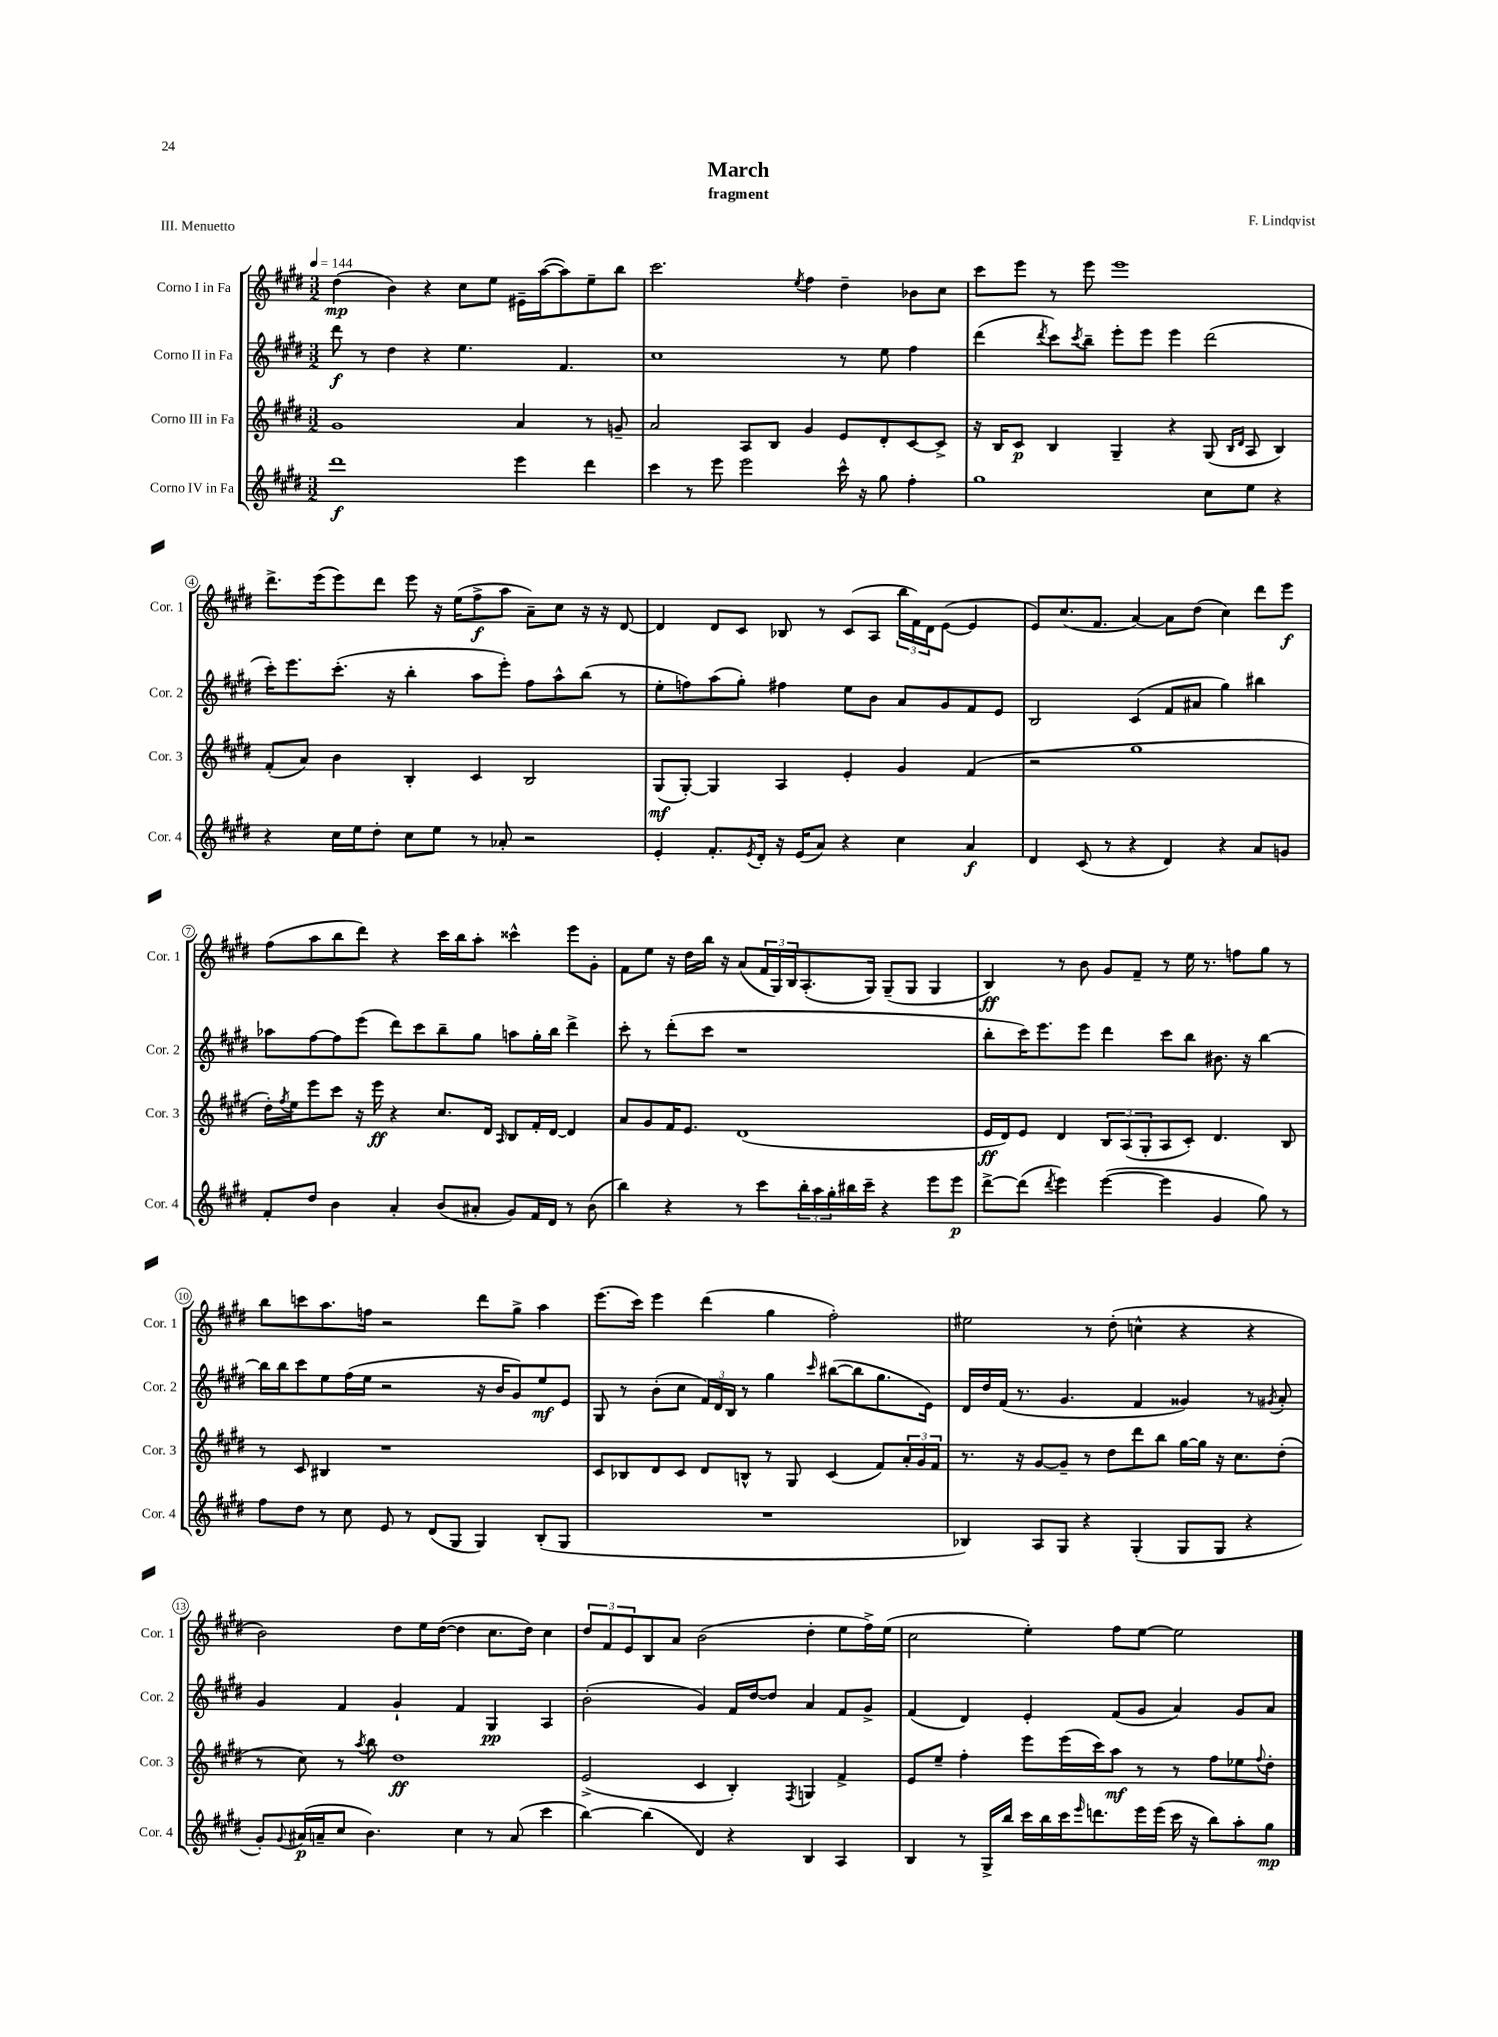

**kern	**kern	**kern	**kern
*staff4	*staff3	*staff2	*staff1
*clefG2	*clefG2	*clefG2	*clefG2
*k[f#c#g#d#]	*k[f#c#g#d#]	*k[f#c#g#d#]	*k[f#c#g#d#]
*M3/2	*M3/2	*M3/2	*M3/2
*MM144	*MM144	*MM144	*MM144
1ddd#	1g#	8ddd#	(4dd#
.	.	8r	.
.	.	4dd#	4b)
.	.	4r	4r
.	.	4.ee	8cc#
.	.	.	8ee
4eee	4a	.	16e#~
.	.	.	([16aa
.	.	4.f#	8aa])
4ddd#	8r	.	8ee~
.	8g~	.	8bb
=	=	=	=
4ccc#	2a	1cc#	2.ccc#
8r	.	.	.
8eee	.	.	.
2eee	8A	.	.
.	8B	.	.
.	.	.	8qee
.	4g#	.	4ff#
16ccc#^^	8e	8r	4dd#~
16r	.	.	.
8gg#	8d#'	8ee	.
4ff#'	[8c#	4ff#	8b-
.	8c#^]	.	8cc#
=	=	=	=
1gg#	16r	(4ddd#	8ccc#
.	16B	.	.
.	8c#	.	8eee
.	.	8qddd#	.
.	4B	8ccc#)	8r
.	.	8qccc#	.
.	.	8bb~	8eee
.	4G#~	8eee'	1eee
.	.	8eee	.
.	4r	4eee	.
8cc#	(8G#	(2ddd#	.
.	16qqB	.	.
.	16qqd#	.	.
8ee	8A	.	.
4r	4B)	.	.
=	=	=	=
4r	(8f#'	16ccc#')	8.ddd#^
.	.	8.eee	.
.	8a)	.	.
.	.	.	(16eee
16cc#	4b	(8.ccc#'	8eee)
16ee	.	.	.
8dd#'	.	.	8ddd#
.	.	16r	.
8cc#	4B'	4bb'	8eee
8ee	.	.	16r
.	.	.	(16ee
8r	4c#	8aa	8ff#^
8a-'	.	8eee')	8aa
2r	2B	8ff#	8a~)
.	.	8aa^^	8cc#
.	.	(8bb	16r
.	.	.	16r
.	.	8r	[8d#
=	=	=	=
4e'	(8G#	8ee'	4d#]
.	[8G#')	8ff)	.
8.f#'	4G#]	(8aa	8d#
.	.	8gg#')	8c#
8qe	.	.	.
16d#'	.	.	.
16r	4A	4ff#	8B-
(16e	.	.	.
8a)	.	.	8r
4r	4e'	8ee	(8c#
.	.	8b	8A
4cc#	4g#	8a	24bb
.	.	.	24f#)
.	.	.	24d#
.	.	8g#	([8e
4a	(4f#	8f#	4e]
.	.	8e	.
=	=	=	=
4d#	2r	2B	8e)
.	.	.	(8.cc#
(8c#	.	.	.
.	.	.	8.f#
8r	.	.	.
4r	1gg#	(4c#	[4a)
4d#)	.	8f#	8a]
.	.	8a#	(8dd#
4r	.	4gg#)	4cc#)
8a	.	4bb#	8ddd#
8g	.	.	8eee
=	=	=	=
8f#'	16dd#')	8aa-	(8ff#
.	8qff#	.	.
.	16ee	.	.
8dd#	8eee	[8ff#	8aa
4b	8ccc#	8ff#]	8bb
.	16r	(8eee	8ddd#)
.	16eee	.	.
4a'	4r	8ddd#)	4r
.	.	8ccc#	.
(8b	8.cc#	8bb~	16ccc#
.	.	.	16bb
8a#'	.	8gg#	8aa'
.	16d#	.	.
.	16qqA	.	.
8g#)	8B	8aa	4ccc##^^
16f#	16f#'	16gg#'	.
16d#	[16d#	16bb	.
8r	4d#]	4ddd#^	8eee
(8b	.	.	8g#'
=	=	=	=
4bb)	8a	8ccc#'	8f#
.	8g#	8r	8ee
4r	16f#	(8ddd#'	16r
.	8.e	.	16dd#
.	.	8ccc#	16bb
.	.	.	16r
8r	(1d#	1r	(8a
8ccc#	.	.	24f#
.	.	.	24G#)
.	.	.	24B
24bb'	.	.	(8.A'
24aa	.	.	.
24gg#'	.	.	.
16bb#	.	.	.
16ccc#~	.	.	16G#)
4r	.	.	(8G#~
.	.	.	8G#
8eee	.	.	4G#
8eee	.	.	.
=	=	=	=
[8ddd#^	16e	8bb'	4B)
.	16d#)	.	.
(8ddd#]	8e	16ccc#)	.
.	.	8.eee	.
8qddd#	.	.	.
4eee)	4d#	.	8r
.	.	8eee	8b
([4eee	12B	4ddd#	8g#
.	(12A	.	.
.	.	.	8f#~
.	12G#'	.	.
4eee]	8A	8ccc#	8r
.	8c#')	8bb	16ee
.	.	.	8.r
4g#	4.d#	8.b#	.
.	.	.	8ff
.	.	16r	.
8gg#)	.	[4bb	8gg#
8r	8B	.	8r
=	=	=	=
8ff#	8r	16bb]	8bb
.	.	16bb	.
8dd#	8c#	8ccc#	8ccc
8r	4B#	8ee	8.aa
8cc#	.	(16ff#	.
.	.	16ee	16ff
8e	1r	2r	2r
8r	.	.	.
(8d#	.	.	.
8G#	.	.	.
4G#)	.	16r	8ddd#
.	.	16b	.
.	.	8g#)	8gg#^
(8B'	.	8ee	4aa
8G#	.	8e	.
=	=	=	=
1.r	8c#	8G#	(8.eee
.	8B-	8r	.
.	.	.	16ccc#)
.	8d#	(8b'	4eee
.	8c#	8cc#	.
.	8d#	24f#)	(4ddd#
.	.	24d#	.
.	.	24B	.
.	8B^^	8r	.
.	8r	4gg#	4gg#
.	8G#	.	.
.	.	16qqccc#	.
.	(4c#	([8bb#	2ff#')
.	.	8bb#]	.
.	8f#)	8.gg#	.
.	24a'	.	.
.	24g#	.	.
.	.	16e)	.
.	24f#	.	.
=	=	=	=
4B-)	8.r	16d#	2ee#
.	.	16dd#	.
.	.	(16f#	.
.	16r	8.r	.
8A	[8g#	.	.
8G#	8g#~]	4.g#	.
4r	8r	.	8r
.	8dd#	.	(8dd#'
(4G#'	8ddd#	4f#	4cc^^
.	8bb	.	.
8G#	[16gg#	4g##)	4r
.	16gg#]	.	.
8G#	16r	.	.
.	8.cc#	.	.
4r	.	8r	4r
.	.	8qg#	.
.	(8dd#'	8a'	.
=	=	=	=
8g#')	8r	4g#	2b)
8qqg#	.	.	.
(16a#	8cc#)	.	.
16a~	.	.	.
8cc#	8r	4f#	.
.	8qaa	.	.
4.b)	8bb	.	.
.	1dd#	4g#`	8dd#
.	.	.	16ee
.	.	.	([16dd#
4cc#	.	4f#	4dd#]
8r	.	4G#	8.cc#
(8a	.	.	.
.	.	.	16dd#)
4ccc#	.	4A	4cc#
=	=	=	=
[4bb)	(2e^	(2b'	12dd#
.	.	.	12f#
.	.	.	12e
(4bb]	.	.	8B
.	.	.	8a
4d#)	4c#	4g#)	(2b
4r	4B')	16f#	.
.	.	[16dd#	.
.	.	8dd#]	.
.	8qF#	.	.
4B	4G	4a	4dd#'
4A	4f#^	8f#	8ee
.	.	8g#^	16ff#^)
.	.	.	(16ee
=	=	=	=
4B	8e	(4f#	2cc#
.	8ee~	.	.
8r	4ff#'	4d#)	.
16G#^	.	.	.
16bb	.	.	.
16ccc#	8eee	4e'	4ee')
16bb	.	.	.
16ccc#	(16eee	.	.
16qqeee	.	.	.
8.ddd	16ccc#)	.	.
.	8aa	(8f#	8ff#
16eee	8r	8g#	[8ee
(16eee	.	.	.
16ccc#	8r	4a)	2ee]
16r	.	.	.
8bb)	8ff#	.	.
8aa'	8ee-	8g#	.
.	8qqff#	.	.
8gg#	8dd#'	8a	.
==	==	==	==
*-	*-	*-	*-
